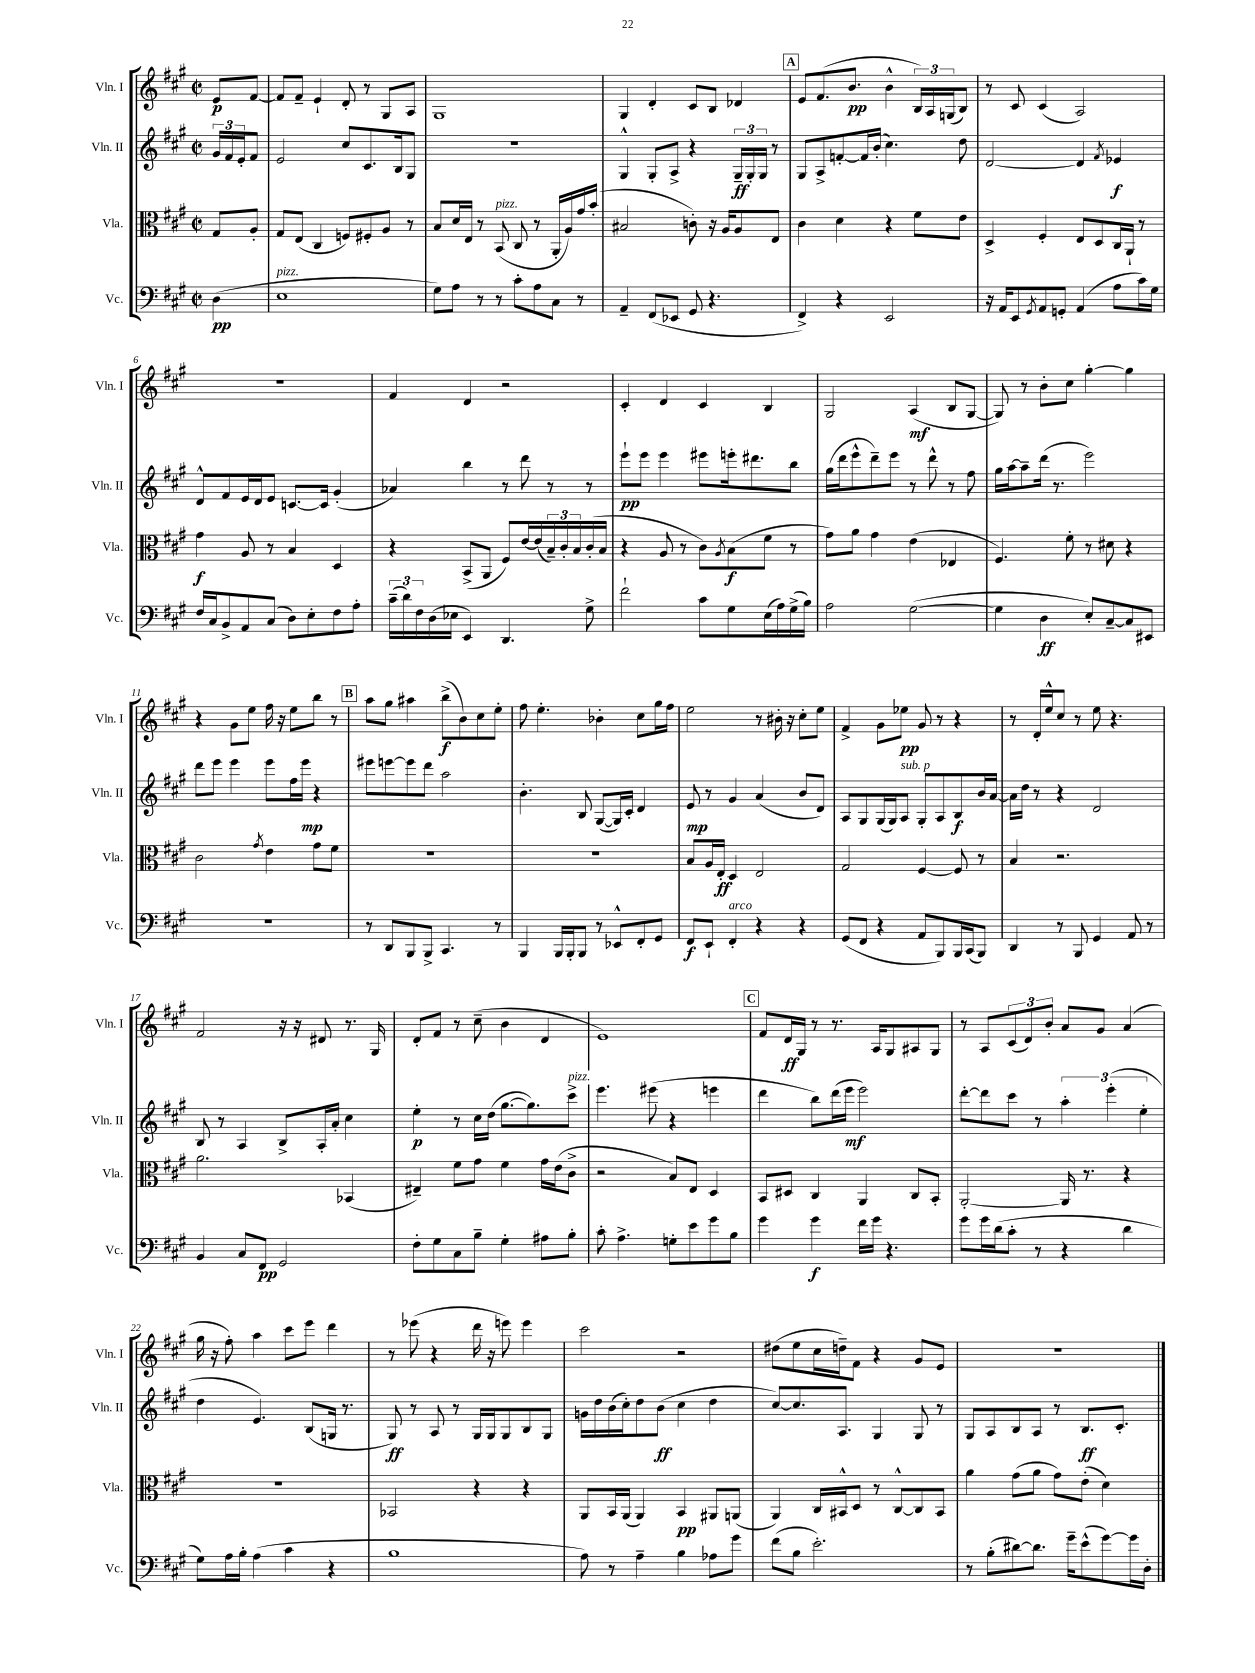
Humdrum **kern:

**kern	**kern	**kern	**kern
*staff4	*staff3	*staff2	*staff1
*clefF4	*clefC3	*clefG2	*clefG2
*k[f#c#g#]	*k[f#c#g#]	*k[f#c#g#]	*k[f#c#g#]
*M2/2	*M2/2	*M2/2	*M2/2
*met(c|)	*met(c|)	*met(c|)	*met(c|)
(4D	8G#	24g#	8e
.	.	24f#	.
.	.	24e'	.
.	8A'	8f#	[8f#
=	=	=	=
1E	8G#	2e	8f#]
.	(8E	.	8f#~
.	4C#	.	4e`
.	8F)	8cc#	8d'
.	8F#'	8.c#	8r
.	8A	.	8G#
.	.	16B	.
.	8r	8G#	8A
=	=	=	=
8G#)	8B	1r	1G#
8A	16d	.	.
.	16E	.	.
8r	8r	.	.
8r	(8BB	.	.
8c#'	8C#	.	.
8A	8r	.	.
8C#	16AA'	.	.
.	16A)	.	.
8r	16g#	.	.
.	(16b'	.	.
=	=	=	=
4AA~	2B#	4G#^^	4G#
(8FF#	.	8G#'	4d'
8EE-	.	8A^	.
8GG#	8c')	4r	8c#
4.r	16r	.	8B
.	16A	.	.
.	8A	24G#~	4d-
.	.	24G#'	.
.	.	24G#	.
.	8E	8r	.
=	=	=	=
4FF#^)	4c#	8G#	8e
.	.	8A^	(8.f#
4r	4d	[8f'	.
.	.	.	8.b
.	.	16f]	.
.	.	(16b'	.
2EE	4r	4.cc#)	4b^^
.	8f#	.	24B)
.	.	.	24A
.	.	.	(24G
.	8e	8dd	8B)
=	=	=	=
16r	4D^	[2d	8r
16AA	.	.	.
8EE	.	.	8c#
8qGG#	.	.	.
8AA	4F#'	.	(4c#
8GG'	.	.	.
(4AA	8E	4d]	2A)
.	8D	.	.
.	.	8qf#	.
8A	16C#	4e-	.
.	16AA`	.	.
16c#)	8r	.	.
16G#	.	.	.
=	=	=	=
16F#	4g#	8d^^	1r
16C#	.	.	.
8BB^	.	8f#	.
8AA	8A	16e	.
.	.	16d	.
(8C#	8r	8e	.
8D)	4B	[8.c	.
8E'	.	.	.
.	.	16c]	.
8F#	4D	(4g#'	.
8A'	.	.	.
=	=	=	=
(24c#~	4r	4a-)	4f#
24d)	.	.	.
24F#	.	.	.
(16D	.	.	.
16E-	.	.	.
4EE)	(8BB^	4bb	4d
.	8AA	.	.
4.DD	8F#)	8r	2r
.	[16e	8ddd	.
.	(16e]	.	.
.	24B~)	8r	.
.	24c#'	.	.
.	24B	.	.
8G#^	(16c#'	8r	.
.	16B	.	.
=	=	=	=
2f#`	4r	8eee`	4c#'
.	.	8eee	.
.	8A	4eee	4d
.	8r	.	.
8c#	8c#)	8eee#	4c#
.	8qA	.	.
8G#	(8B	16eee'	.
.	.	8.ddd#	.
(16E	8f#	.	4B
16A)	.	.	.
(16G#^	8r	8bb	.
16B)	.	.	.
=	=	=	=
2A	8g#)	(16gg#	2G#
.	.	16ddd	.
.	8a	8eee^^	.
.	4g#	8ddd~)	.
.	.	8eee	.
([2G#	(4e	8r	(4A
.	.	8ddd^^	.
.	4E-	8r	8B
.	.	8ff#	[8G#
=	=	=	=
4G#]	4.F#)	16gg#	8G#])
.	.	[16aa	.
.	.	8aa~]	8r
4D	.	(16ddd	8b'
.	.	8.r	.
.	8f#'	.	8cc#
8E')	8r	2eee)	[4gg#'
[8C#~	8d#	.	.
8C#]	4r	.	4gg#]
8EE#	.	.	.
=	=	=	=
1r	2c#	8ddd	4r
.	.	8eee	.
.	.	4eee	8g#
.	.	.	8ee
.	8qg#	.	.
.	4e	8eee	16ff#
.	.	.	16r
.	.	16ff#	8ee
.	.	16eee	.
.	8g#	4r	8bb
.	8f#	.	8r
=	=	=	=
8r	1r	8eee#	8aa
8DD	.	[8eee	8gg#
8BBB	.	8eee]	4aa#
8BBB^	.	8ddd	.
4.CC#	.	2aa	(8bb^
.	.	.	8b)
.	.	.	8cc#
8r	.	.	8ee'
=	=	=	=
4BBB	1r	4.b'	8ff#
.	.	.	4.ee'
16BBB	.	.	.
16BBB'	.	.	.
8BBB	.	8B	.
8r	.	([8G#	4b-'
8EE-^^	.	16G#])	.
.	.	16c#'	.
8FF#'	.	4d	8cc#
8GG#	.	.	16gg#
.	.	.	16ff#
=	=	=	=
8FF#	8B	8e	2ee
8EE`	16A	8r	.
.	16E'	.	.
4FF#'	4D	4g#	.
4r	2E	(4a	8r
.	.	.	16b#'
.	.	.	16r
4r	.	8b	8cc#'
.	.	8d)	8ee
=	=	=	=
(8GG#	2G#	8A	4f#^
8FF#	.	8G#	.
4r	.	(16G#	8g#
.	.	16G#)	.
.	.	8A	8ee-
8AA	[4F#	8G#'	8g#
8BBB)	.	8A	8r
16BBB	8F#]	8B	4r
(16CC#	.	.	.
8BBB)	8r	16b	.
.	.	[16a	.
=	=	=	=
4DD	4B	16a]	8r
.	.	16dd	.
.	.	8r	16d'
.	.	.	16ee^^
8r	2.r	4r	8cc#
8BBB	.	.	8r
4GG#	.	2d	8ee
.	.	.	4.r
8AA	.	.	.
8r	.	.	.
=	=	=	=
4BB	2.a	8B	2f#
.	.	8r	.
8C#	.	4A	.
8FF#	.	.	.
2GG#	.	8B^	16r
.	.	.	16r
.	.	16A'	8d#
.	.	16a'	.
.	(4BB-	4cc#	8.r
.	.	.	16G#
=	=	=	=
8F#'	4E#~)	4ee'	8d'
8G#	.	.	8f#
8C#	8f#	8r	8r
8B~	8g#	16cc#	(8cc#~
.	.	(16dd	.
4G#'	4f#	[8.gg#	4b
.	.	8.gg#])	.
8A#	16g#	.	4d
.	(16e	.	.
8B'	8c#^	8ccc#^	.
=	=	=	=
8c#'	2r	4.eee	1e)
4.A^	.	.	.
.	.	(8eee#	.
8G'	8B)	4r	.
8e	8E	.	.
8g#	4D	4eee	.
8B	.	.	.
=	=	=	=
4g#	8BB	4ddd	8f#
.	8D#	.	16d
.	.	.	16G#
4g#	4C#	8bb)	8r
.	.	(16ddd	8.r
.	.	16eee	.
16f#	4AA	2eee)	.
16g#	.	.	16A
4.r	.	.	8G#
.	8C#	.	8A#
.	8BB'	.	8G#
=	=	=	=
8g#	[2AA'	[8ddd'	8r
16g#	.	8ddd]	8A
(16d	.	.	.
8c#'	.	8ccc#	(12c#
.	.	.	12d)
8r	.	8r	.
.	.	.	12b'
4r	16AA]	6aa'	8a
.	8.r	.	.
.	.	.	8g#
.	.	(6eee'	.
4d	4r	.	(4a
.	.	6ee'	.
=	=	=	=
8G#)	1r	4dd	16gg#
.	.	.	16r
16A	.	.	8ff#')
16B'	.	.	.
(4A	.	4.e)	4aa
4c#	.	.	8ccc#
.	.	(8B	8eee
4r	.	16G	4ddd
.	.	8.r	.
=	=	=	=
1B	2BB-	8G#)	8r
.	.	8r	(8eee-
.	.	8A	4r
.	.	8r	.
.	4r	16G#	16ddd
.	.	16G#	16r
.	.	8G#	8eee)
.	4r	8B	4eee
.	.	8G#	.
=	=	=	=
8A)	8AA	16g	2ccc#
.	.	16dd	.
8r	16BB	(16b	.
.	(16AA	16cc#')	.
4A~	4AA)	8dd	.
.	.	(8b	.
4B	4BB	4cc#	2r
8A-	8AA#	4dd	.
8g#	(8AA	.	.
=	=	=	=
(8f#	4AA)	[8cc#)	(8dd#
8B	.	8.cc#]	8ee
2.e')	16C#	.	16cc#
.	16BB#^^	8.A	16dd~)
.	8D	.	8f#
.	8r	4G#	4r
.	[8C#^^	.	.
.	8C#]	8G#	8g#
.	8BB#	8r	8e
=	=	=	=
8r	4a	8G#	1r
(8B'	.	8A	.
[8d#)	(8g#	8B	.
8.d#]	8a	8A	.
.	8g#)	8r	.
16g#~	.	.	.
(8e^^	(8e'	8.B	.
[8g#)	4d)	.	.
.	.	8.c#'	.
16g#]	.	.	.
16D'	.	.	.
==	==	==	==
*-	*-	*-	*-
